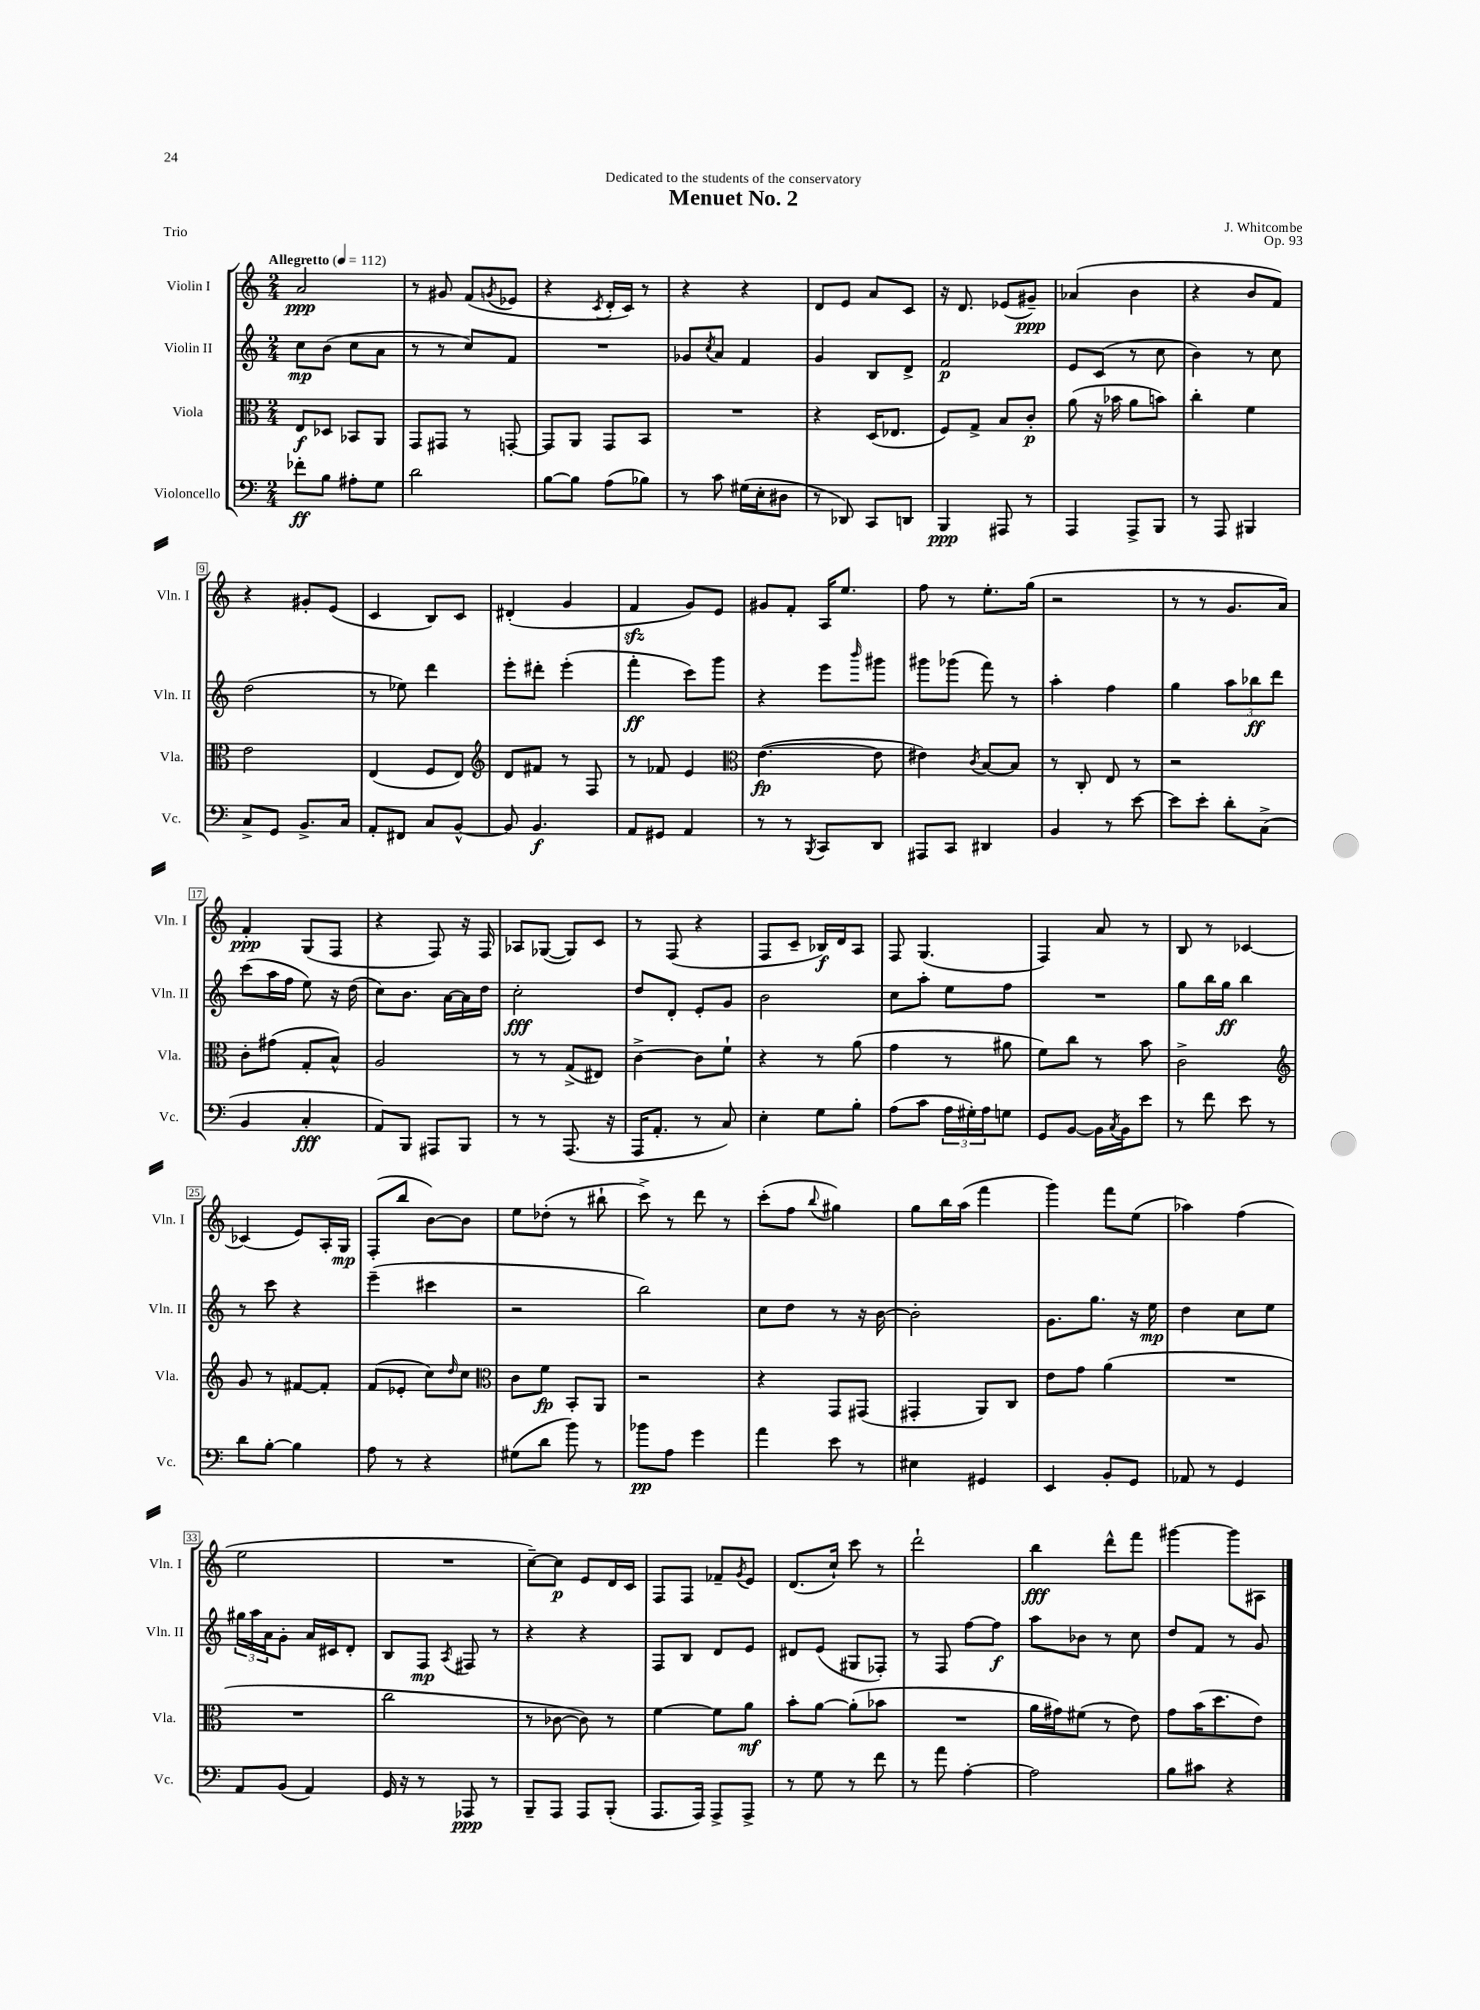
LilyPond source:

\header { title = "Menuet No. 2" composer = "J. Whitcombe" dedication = "Dedicated to the students of the conservatory" opus = "Op. 93" piece = "Trio" }
<<
\new StaffGroup <<
\new Staff = "s0" \with { instrumentName = "Violin I" shortInstrumentName = "Vln. I" } {
    \clef treble \key c \major \numericTimeSignature \time 2/4 \tempo "Allegretto" 4 = 112
    a'2\ppp |
    r8 gis'8 f'8( \acciaccatura { g'8 } ees'8 |
    r4 \acciaccatura { c'8 } d'16-. c'16) r8 |
    r4 r4 |
    d'8 e'8 a'8 c'8 |
    r16 d'8. ees'8( gis'8--\ppp) |
    aes'4( b'4 |
    r4 b'8 f'8) |
    r4 gis'8-. e'8( |
    c'4 b8) c'8 |
    dis'4-.( g'4 |
    f'4\sfz g'8) e'8 |
    gis'8 f'8-. a16 e''8. |
    f''8 r8 e''8.-. g''16( |
    r2 |
    r8 r8 g'8. a'16) |
    f'4-.\ppp g8( f8 |
    r4 f8) r16 f16 |
    aes8 ges8~( ges8) c'8 |
    r8 f8( r4 |
    f8 c'8-- bes16\f) d'16 a8 |
    f8 g4.( |
    f4) a'8 r8 |
    b8 r8 ces'4~ |
    ces'4( e'8) a16-. g16\mp |
    f8-.( b''8 b'8~) b'8 |
    e''8 des''8-.( r8 bis''8-! |
    c'''8->) r8 d'''8 r8 |
    c'''8-.( f''8 \appoggiatura { b''8 } gis''4) |
    g''8 b''16 a''16( f'''4 |
    g'''4) f'''8 e''8( |
    aes''4) f''4( |
    e''2 |
    R2 |
    c''8~--) c''8\p e'8 d'16 c'16 |
    f8 f8 fes'8-- \acciaccatura { g'8 } e'8 |
    d'8.( c''16-!) c'''8 r8 |
    d'''2-! |
    b''4\fff d'''8-^ f'''8 |
    gis'''4~ gis'''8 ais8 \bar "|." |
}
\new Staff = "s1" \with { instrumentName = "Violin II" shortInstrumentName = "Vln. II" } {
    \clef treble \key c \major \numericTimeSignature \time 2/4
    c''8\mp b'8( c''8 a'8 |
    r8 r8 c''8) f'8 |
    R2 |
    ges'8 \acciaccatura { c''8 } a'8 f'4 |
    g'4 b8 d'8-> |
    f'2\p |
    e'8 c'8( r8 c''8 |
    b'4) r8 c''8 |
    d''2( |
    r8 ees''8) d'''4 |
    e'''8-. dis'''8-. e'''4-.( |
    f'''4-.\ff c'''8) g'''8 |
    r4 e'''8 \grace { b'''16 } gis'''8 |
    gis'''8 ges'''8( f'''8) r8 |
    a''4-. f''4 |
    g''4 \tuplet 3/2 { a''8 bes''8\ff d'''8 } |
    c'''8( a''16 f''16 e''8) r16 d''16( |
    c''8) b'8. a'16~ a'16 d''16 |
    c''2-.\fff |
    d''8 d'8-. e'8-. g'8 |
    b'2 |
    c''8 a''8-. e''8 f''8 |
    R2 |
    g''8 b''16 g''16\ff b''4 |
    r8 c'''8 r4 |
    e'''4--( cis'''4 |
    r2 |
    b''2) |
    c''8 d''8 r8 r16 b'16~ |
    b'2-. |
    g'8. g''8. r16 e''16\mp |
    d''4 c''8 e''8 |
    \tuplet 3/2 { gis''16 a''16 a'16 } g'8-. a'16 cis'16 d'8-. |
    b8 f8\mp \acciaccatura { a8 } fis8 r8 |
    r4 r4 |
    f8 b8 d'8 e'8 |
    dis'8 e'8( gis8 fes8-.) |
    r8 f8 f''8~ f''8\f |
    a''8 bes'8 r8 c''8 |
    d''8 f'8 r8 g'8 \bar "|." |
}
\new Staff = "s2" \with { instrumentName = "Viola" shortInstrumentName = "Vla." } {
    \clef alto \key c \major \numericTimeSignature \time 2/4
    e8\f des8 bes,8 a,8 |
    g,8 gis,8 r8 g,8~-. |
    g,8 a,8 g,8 b,8 |
    R2 |
    r4 d16( ees8. |
    f8) g8-> b8 c'8-.\p |
    a'8( r16 bes'16 a'8 b'8) |
    c''4-. f'4 |
    e'2 |
    e4( f8 e8) |
    \clef treble d'8 fis'8 r8 f8 |
    r8 fes'8 e'4 |
    \clef alto e'4.~\fp( e'8 |
    eis'4) \acciaccatura { c'8 } b8~ b8 |
    r8 c8-. e8 r8 |
    r2 |
    c'8-. gis'8( g8-. b8-^) |
    a2 |
    r8 r8 g8->( eis8) |
    c'4~-> c'8 f'8-! |
    r4 r8 a'8( |
    g'4 r8 ais'8 |
    f'8) c''8 r8 b'8 |
    c'2-> |
    \clef treble g'8 r8 fis'8~ fis'8-. |
    f'8( ees'8-. c''8) \grace { d''16 } c''8 |
    \clef alto c'8 f'8\fp b,8-. a,8 |
    r2 |
    r4 g,8 gis,8( |
    gis,4-. a,8) c8 |
    e'8 g'8 a'4( |
    R2 |
    R2 |
    c''2 |
    r8 ces'8~ ces'8) r8 |
    f'4~ f'8 a'8\mf |
    b'8-. a'8~ a'8-.( bes'8 |
    R2 |
    a'16 gis'16) fis'8( r8 e'8) |
    g'8 b'16( d''8. e'8) \bar "|." |
}
\new Staff = "s3" \with { instrumentName = "Violoncello" shortInstrumentName = "Vc." } {
    \clef bass \key c \major \numericTimeSignature \time 2/4
    fes'8-.\ff b8 ais8-. g8 |
    d'2 |
    b8~ b8 a8( bes8) |
    r8 c'8 gis16( e16-. dis8 |
    r8 des,8) c,8 d,8 |
    b,,4\ppp ais,,8 r8 |
    a,,4 a,,8-> b,,8 |
    r8 a,,8 bis,,4 |
    c8-> g,8 b,8.-> c16 |
    a,8-. fis,8 c8 b,8~-^ |
    b,8 b,4.\f |
    a,8 gis,8 a,4 |
    r8 r8 \acciaccatura { b,,8 } c,8 d,8 |
    ais,,8 c,8 dis,4 |
    b,4 r8 e'8~ |
    e'8 e'8-. d'8-. c8->( |
    b,4 c4-.\fff |
    a,8) b,,8 ais,,8 b,,8 |
    r8 r8 a,,8.( r16 |
    a,,16 a,8.-. r8 c8) |
    e4-. g8 b8-. |
    a8( c'8 \tuplet 3/2 { a16 gis16-.) a16 } g8 |
    g,8 b,8~ b,16 \acciaccatura { c8 } b,16 e'8 |
    r8 f'8 e'8 r8 |
    d'8 b8~-. b4 |
    a8 r8 r4 |
    gis8( d'8 b'8) r8 |
    bes'8\pp a8 g'4 |
    a'4 e'8 r8 |
    eis4 gis,4 |
    e,4 b,8-. g,8 |
    aes,8 r8 g,4 |
    a,8 b,8( a,4) |
    g,16 r16 r8 aes,,8\ppp r8 |
    b,,8-- a,,8 a,,8 b,,8-.( |
    a,,8. a,,16) a,,8-> a,,8-> |
    r8 g8 r8 f'8 |
    r8 a'8 a4~-. |
    a2 |
    b8 cis'8 r4 \bar "|." |
}
>>
>>
\layout { \context { \Score \override BarNumber.stencil = #(make-stencil-boxer 0.1 0.3 ly:text-interface::print) } }
